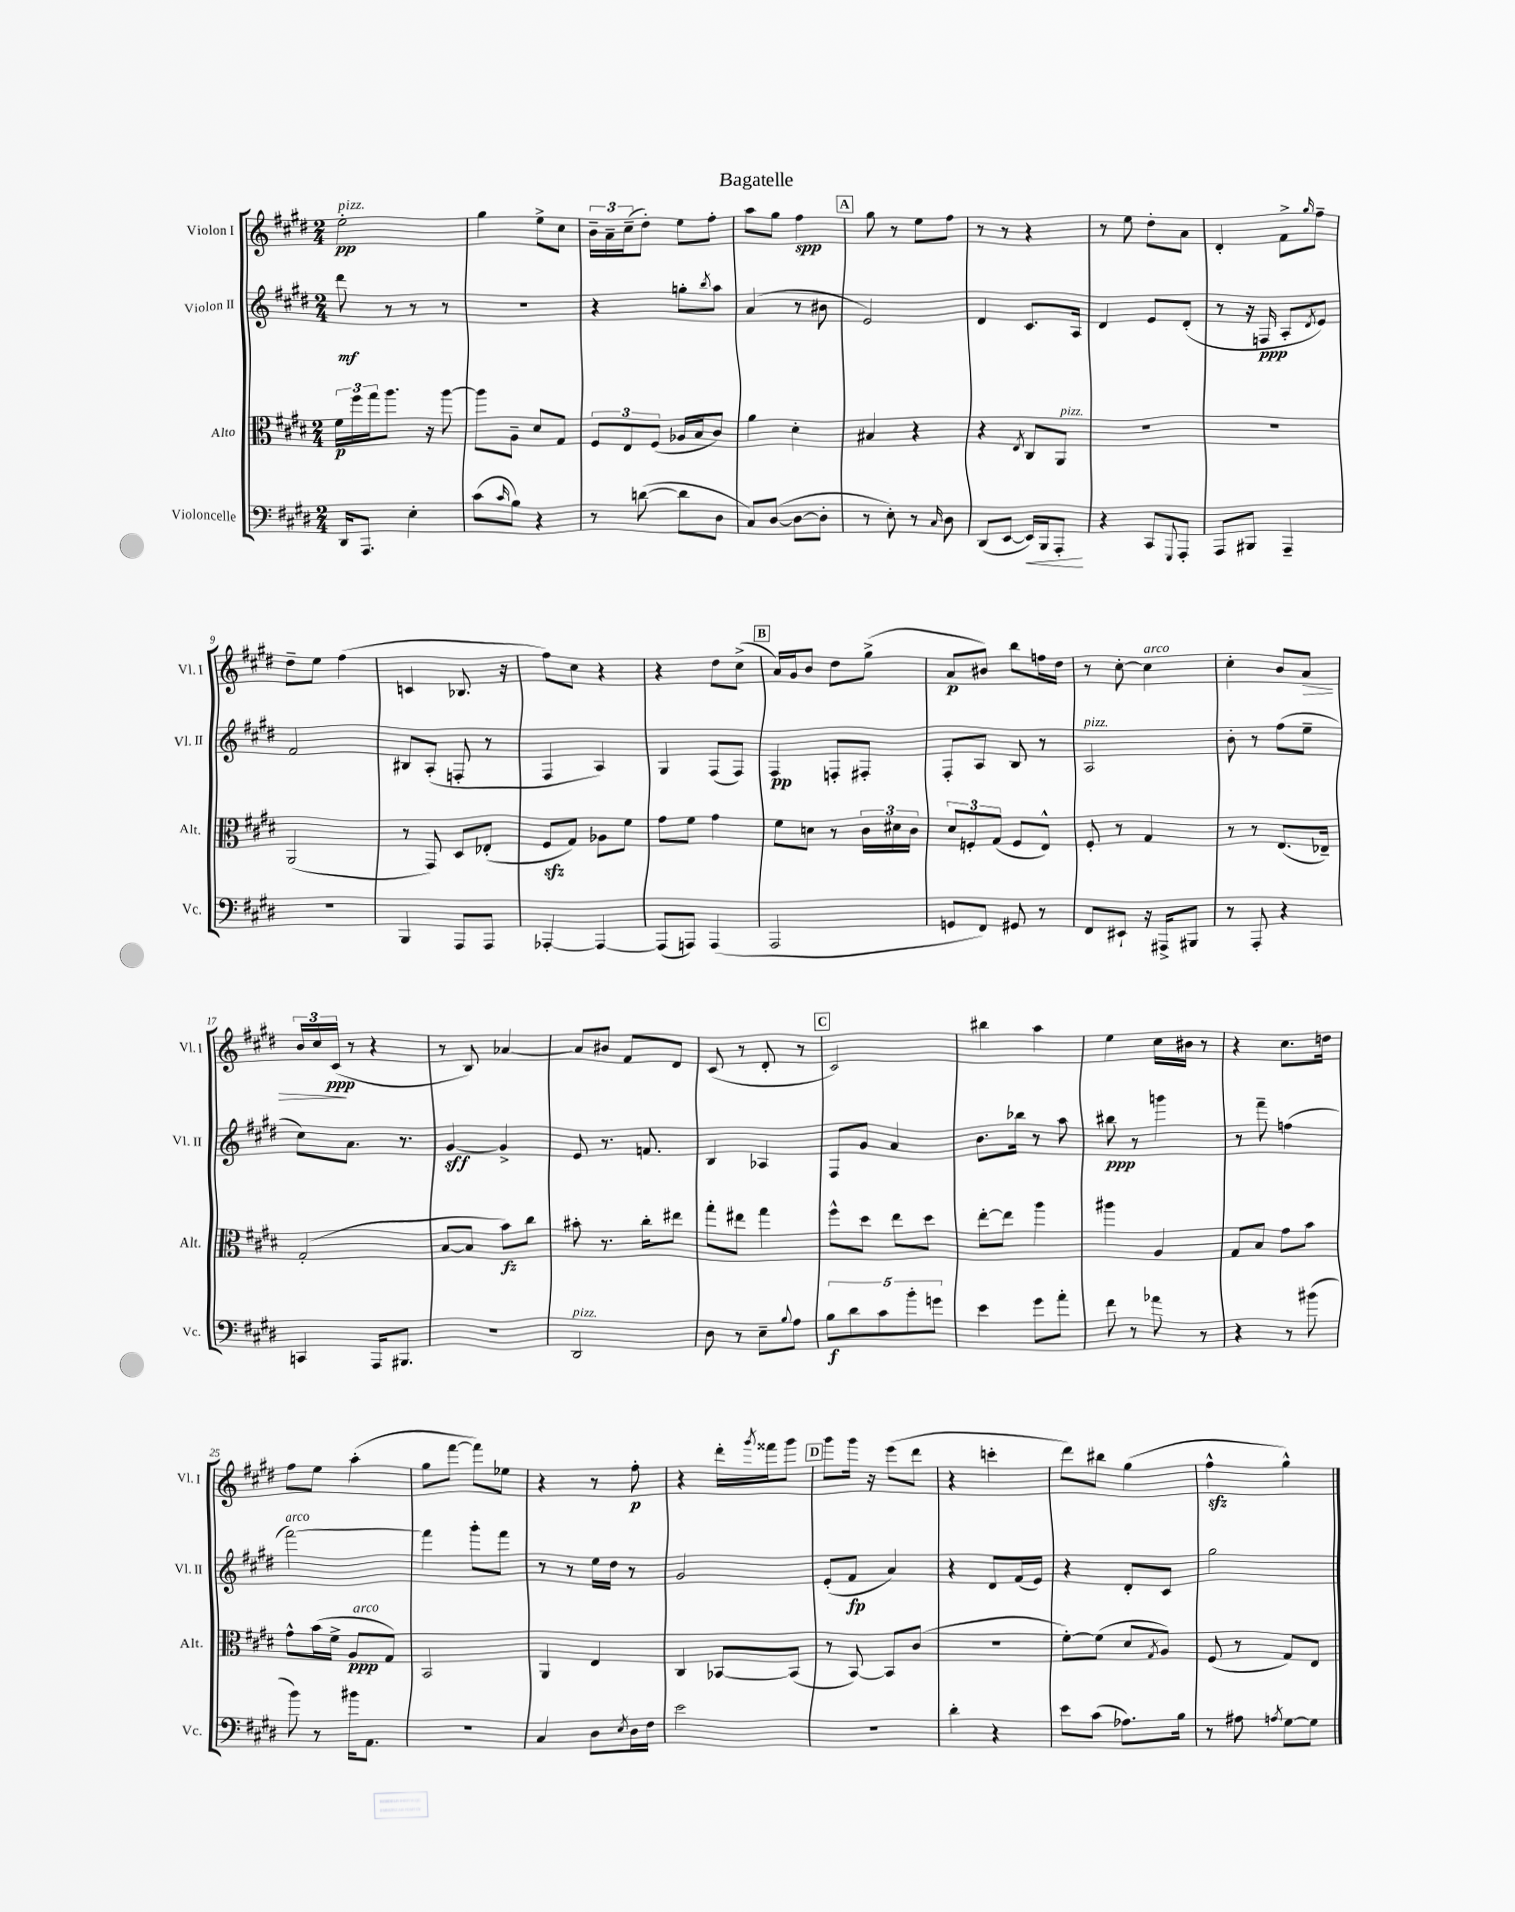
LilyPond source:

\header { title = "Bagatelle" }
<<
\new StaffGroup <<
\new Staff = "s0" \with { instrumentName = "Violon I" shortInstrumentName = "Vl. I" } {
    \clef treble \key e \major \numericTimeSignature \time 2/4
    e''2-.\pp^\markup { \italic "pizz." } |
    gis''4 e''8-> cis''8 |
    \tuplet 3/2 { b'16-- a'16-- cis''16--( } dis''8-.) e''8 fis''8-. |
    a''8 gis''8 fis''4\spp |
    \mark \markup { \box "A" } gis''8 r8 e''8 fis''8 |
    r8 r8 r4 |
    r8 e''8 dis''8-. a'8 |
    dis'4-. fis'8-> \grace { gis''16 } fis''8-- |
    dis''8-- e''8 fis''4( |
    c'4 bes8. r16 |
    fis''8) cis''8 r4 |
    r4 dis''8 cis''8->( |
    \mark \markup { \box "B" } a'16) gis'16 b'8 dis''8 gis''8->( |
    a'8\p bis'8) b''8 f''16 dis''16 |
    r8 cis''8~-. cis''4^\markup { \italic "arco" } |
    cis''4-. b'8 a'8\> |
    \tuplet 3/2 { b'16 cis''16 cis'16\ppp\!( } r8 r4 |
    r8 b8) aes'4~ |
    aes'8 bis'8 fis'8 dis'8 |
    cis'8( r8 dis'8-. r8 |
    \mark \markup { \box "C" } cis'2) |
    bis''4 a''4 |
    e''4 cis''16 bis'16 r8 |
    r4 cis''8. d''16 |
    fis''8 e''8 a''4-.( |
    gis''8 fis'''8~ fis'''8) ees''8 |
    r4 r8 fis''8-.\p |
    r4 dis'''16-. \acciaccatura { gis'''8 } fisis'''16 gis'''8 |
    \mark \markup { \box "D" } gis'''8 gis'''16 r16 e'''8( dis'''8 |
    r4 c'''4-. |
    dis'''8) bis''8 gis''4( |
    fis''4-^\sfz gis''4-^) \bar "|." |
}
\new Staff = "s1" \with { instrumentName = "Violon II" shortInstrumentName = "Vl. II" } {
    \clef treble \key e \major \numericTimeSignature \time 2/4
    dis'''8\mf r8 r8 r8 |
    r2 |
    r4 g''8-. \acciaccatura { b''8 } a''8 |
    a'4( r8 bis'8 |
    \mark \markup { \box "A" } e'2) |
    dis'4 cis'8. a16 |
    dis'4 e'8 dis'8-.( |
    r8 r16 f16\ppp a8-. \acciaccatura { dis'8 } e'8) |
    fis'2 |
    bis8 a8-.( f8-. r8 |
    fis4 a4) |
    gis4 fis8( fis8) |
    \mark \markup { \box "B" } fis4\pp f8-. fis8-. |
    fis8-. a8 b8 r8 |
    a2^\markup { \italic "pizz." } |
    b'8-. r8 fis''8( e''8-- |
    cis''8) a'8. r8. |
    gis'4~\sff gis'4-> |
    e'8 r8. f'8. |
    b4 aes4 |
    \mark \markup { \box "C" } fis8 gis'8 a'4 |
    b'8. bes''16 r8 a''8 |
    bis''8\ppp r8 g'''4 |
    r8 fis'''8-- f''4( |
    fis'''2~^\markup { \italic "arco" }) |
    fis'''4 gis'''8-. fis'''8 |
    r8 r8 e''16 dis''16 r8 |
    gis'2 |
    \mark \markup { \box "D" } e'8-.( fis'8\fp a'4) |
    r4 dis'8 fis'16( e'16) |
    r4 dis'8-. cis'8 |
    gis''2 \bar "|." |
}
\new Staff = "s2" \with { instrumentName = "Alto" shortInstrumentName = "Alt." } {
    \clef alto \key e \major \numericTimeSignature \time 2/4
    \tuplet 3/2 { fis'16\p fis''16 gis''16 } a''8. r16 a''8~ |
    a''8 a8-- dis'8 gis8 |
    \tuplet 3/2 { fis8 e8 fis8( } aes16 b16 cis'8) |
    a'4 dis'4-. |
    \mark \markup { \box "A" } bis4 r4 |
    r4 \acciaccatura { e8 } cis8 a,8^\markup { \italic "pizz." } |
    R2 |
    R2 |
    a,2( |
    r8 gis,8) dis8 ees8-.( |
    fis8\sfz gis8) aes8 fis'8 |
    gis'8 fis'8 gis'4 |
    \mark \markup { \box "B" } fis'8 d'8 r8 \tuplet 3/2 { cis'16 dis'16 cis'16 } |
    \tuplet 3/2 { dis'8 f8-. gis8( } f8 e8-^) |
    fis8-. r8 gis4 |
    r8 r8 e8.( ees16--) |
    gis2-.( |
    b8~ b8 b'8\fz) cis''8 |
    bis'8-. r8. cis''16-. eis''8 |
    gis''8-. eis''8 gis''4 |
    \mark \markup { \box "C" } fis''8-^ dis''8 e''8 dis''8 |
    e''8~-. e''8 a''4 |
    ais''4 a4 |
    gis8 b8 gis'8 b'8 |
    gis'8-^ b'16( fis'16-> a8\ppp^\markup { \italic "arco" } gis8) |
    b,2 |
    a,4 e4 |
    cis4 bes,8~ bes,8( |
    \mark \markup { \box "D" } r8 b,8~) b,8 cis'8( |
    R2 |
    fis'8~-.) fis'8( dis'8 \acciaccatura { gis8 } a8) |
    fis8( r8 gis8) e8 \bar "|." |
}
\new Staff = "s3" \with { instrumentName = "Violoncelle" shortInstrumentName = "Vc." } {
    \clef bass \key e \major \numericTimeSignature \time 2/4
    dis,16 a,,8. e4-. |
    cis'8( \grace { cis'16 } b8) r4 |
    r8 d'8~( d'8 dis8 |
    cis8) dis8~( dis8~ dis8-. |
    \mark \markup { \box "A" } r8 e8-.) r8 \grace { cis16 } dis8 |
    dis,8( e,8~ e,16\<) b,,16 a,,8-.\! |
    r4 cis,8 \appoggiatura { gis,,8 } a,,8-. |
    a,,8 bis,,8 a,,4-- |
    R2 |
    b,,4 a,,8 a,,8 |
    aes,,4~-. aes,,4~ |
    aes,,8( a,,8) a,,4( |
    \mark \markup { \box "B" } a,,2 |
    g,8 fis,8) gis,8 r8 |
    fis,8 eis,8-! r16 ais,,16-> bis,,8 |
    r8 a,,8-. r4 |
    c,4 a,,16 bis,,8. |
    r2 |
    dis,2^\markup { \italic "pizz." } |
    dis8 r8 e8-- \appoggiatura { b8 } a8 |
    \mark \markup { \box "C" } \tuplet 5/4 { b8\f dis'8 cis'8 b'8-. g'8 } |
    e'4 gis'8 a'8-. |
    fis'8 r8 aes'8 r8 |
    r4 r8 bis'8( |
    b'8) r8 bis'16 a,8. |
    R2 |
    cis4 dis8 \acciaccatura { e8 } dis16 fis16 |
    e'2 |
    \mark \markup { \box "D" } R2 |
    dis'4-. r4 |
    e'8 cis'8( aes8.) b16 |
    r8 ais8 \acciaccatura { a8 } gis8~ gis8 \bar "|." |
}
>>
>>
